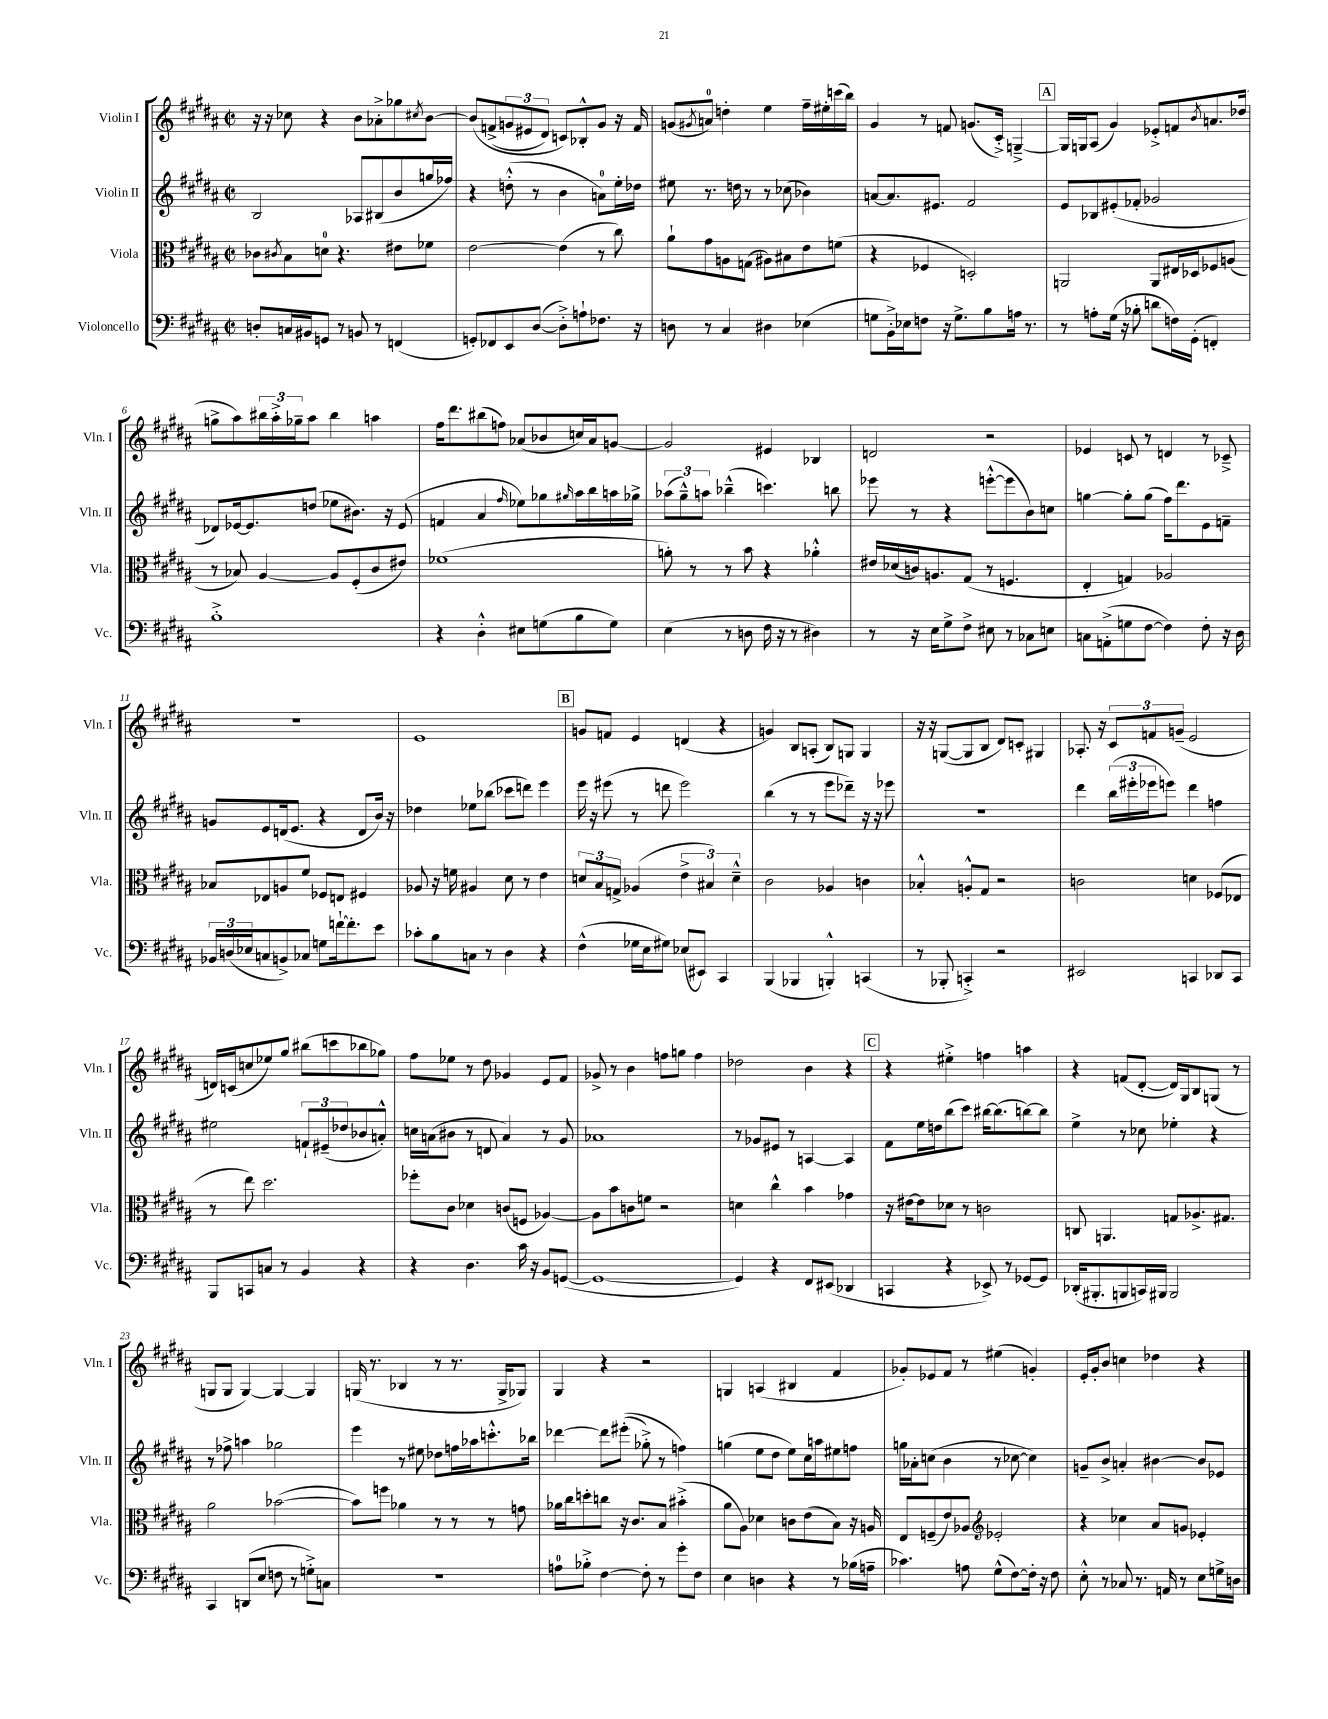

**kern	**kern	**kern	**kern
*part4	*part3	*part2	*part1
*staff4	*staff3	*staff2	*staff1
*I"Violoncello	*I"Viola	*I"Violin II	*I"Violin I
*I'Vc.	*I'Vla.	*I'Vln. II	*I'Vln. I
*clefF4	*clefC3	*clefG2	*clefG2
*k[f#c#g#d#a#]	*k[f#c#g#d#a#]	*k[f#c#g#d#a#]	*k[f#c#g#d#a#]
*M2/2	*M2/2	*M2/2	*M2/2
*met(c|)	*met(c|)	*met(c|)	*met(c|)
=1	=1	=1	=1
8Dn'/L	8c-X\L	2B/	16r
.	.	.	16r
.	8qc#X/	.	.
16Cn/L	8B\	.	8cc-X\
16BB#X/J	.	.	.
8GGn/J	8dn\J	.	4r
8r	4.r	.	.
8BBn/	.	8A-X/L	8b\L
8r	.	(8B#X/	8a-X'^\
(4FFn/	8e#X\L	8b/	8gg-X\
.	.	.	8qcc#X/
.	8f-X\J	16ggn/L	[8b\J
.	.	16ff-X/JJ)	.
=2	=2	=2	=2
8GGn'/L)	[2e\	4r	(8b/L]
8FF-X/	.	.	(8fn^/
8EE/	.	(8ddn'^^\	12gn/
.	.	.	12e#X/
([8D#/J	.	8r	.
.	.	.	12d#/J)
8D#'^\L])	(4e\]	4b\	8cn/L)
8An`\	.	.	8B-X'^^/
8.F-X\J	8r	8an\L)	8g/J
.	8cc#\)	16ee'\L	16r
16r	.	16dd-X\JJ	16f/
=3	=3	=3	=3
8Dn\	8a#`\L	8ee#X\	(8gn/L
.	.	.	8qg#X/
8r	8g#\	8.r	8an/J)
4C#/	8An\	.	4ddn'\
.	.	16ddn\	.
.	(8Gn\J	8r	.
4D#X\	8A#X\L)	8r	4ee\
.	8B#X\	(8cc-X\	.
(4E-X\	8e\	4b-X\)	16ff#~\LL
.	.	.	16ee#X'\
.	(8fn\J	.	(16cccn\
.	.	.	16bb\JJ)
=4	=4	=4	=4
8Gn\L	4r	[8an/L	4g#/
16BB'^\L)	.	8.a/]	.
16E-X\J	.	.	.
8Fn\J	4F-X/	.	8r
.	.	8.e#X/J	.
16r	.	.	8fn/
8.G^\L	.	.	.
.	2Dn'/)	2f#/	(8.gn/L
8B\	.	.	.
.	.	.	16c#'^/Jk)
16An\Jk	.	.	[4Gn~^/
8.r	.	.	.
!!LO:REH:place=s1:t=A
=5	=5	=5	=5
8r	2AAn/	8e/L	16G/LL]
.	.	.	16Gn/J
8An'\L	.	8B-X/	(8A#/J
(16G#\Jk	.	(8e#X'/	4g#/)
16r	.	.	.
8B-X'\	.	8f-X'/J	.
8dn\L	8AA/L	2g-X/	8e-X'^/L
16Fn\L)	16E#X/L	.	8fn/
(16GG#'\JJ	16D-X/J	.	.
.	.	.	8qb/
4FFn'/)	8F-X/	.	8.an/
.	(8An/J	.	.
.	.	.	(16dd-X/Jk
!!LO:LB:g=z
=6	=6	=6	=6
1B'^	8r	8d-X/L)	8ggn^\L
.	8B-X/)	[16e-X/k	8aa#\)
.	.	8.e-/]	.
.	[4A#/	.	24bb#X\L
.	.	.	24aa#'^\
.	.	.	24gg-X~\J
.	.	(8ddn/J	8aa#\J
.	8A#/L]	8ee-X\L	4bb#\
.	(8F#'/	8.b#X\J)	.
.	8c#/	.	4aan\
.	.	16r	.
.	8e#X/J)	(8e-/	.
=7	=7	=7	=7
4r	(1f-X	4fn/	16ff#\KL
.	.	.	8.ddd#\
4D#'^^\	.	4a#/	(8bb#X\
.	.	.	8ffn\J)
.	.	16qqff#/	.
8E#X\L	.	8ee-X\L)	(8a-X/L
(8Gn\	.	8gg-X\	8b-X/
.	.	16qqgg#X/	.
8B\	.	16aa#\L	16ccn/L)
.	.	16bb\	16a-/J
8G\J)	.	16aan\	[8gn/J
.	.	16gg-X^\JJ	.
=8	=8	=8	=8
(4E\	8an'\)	(12aa-X\L	2g/]
.	.	12gg#~^^\)	.
.	8r	.	.
.	.	12aan\J	.
8r	8r	(4bb-X~^^\	.
8Dn\	8b\	.	.
16F#\	4r	4.cccn\)	4e#X/
16r	.	.	.
8r	.	.	.
4D#X\)	4a-X'^^\	.	4B-X/
.	.	8bbn\	.
=9	=9	=9	=9
8r	16e#X/LL	8eee-X\	2dn/
.	(16d-X/	.	.
16r	16cn/J)	8r	.
16E\KL	8.An/	.	.
8G#^\	.	4r	.
8F#^\J	(8G#/J	.	.
8E#X\	8r	([8eeen'^^\L	2r
8r	4.Fn/	8eee\]	.
8C-X\L	.	8b\)	.
8En\J	.	8ccn\J	.
=10	=10	=10	=10
8Cn\L	4E'/	[4ggn\	4e-X/
(8AAn'^\	.	.	.
8Gn\	4Gn/)	8gg'\L]	8cn/
[8F#\J	.	(8gg\J	8r
4F#\])	2A-X/	16ff#\KL)	4dn/
.	.	8.ddd#\	.
8F#'\	.	8e\	8r
16r	.	8fn~\J	8c-X~^/
16D#\	.	.	.
!!LO:LB:g=z
=11	=11	=11	=11
24BB-X/LL	8B-X/L	8gn/L	1r
(24Dn/	.	.	.
24E-X/J	.	.	.
8Cn/	8E-X/	8e/	.
8BBn^/)	8An/	(16dn/k	.
.	.	8.e/J	.
8C-X/J	8f#/J	.	.
8Gn\L	8F-X/L	4r	.
[16fn`\k	8En/J	.	.
8.f'\]	.	.	.
.	4F#X/	8d/L	.
8e\J	.	16b/Jk)	.
.	.	16r	.
=12	=12	=12	=12
8c-X'\L	8A-X/	4dd-X\	1e
8B\	16r	.	.
.	16fn\	.	.
8Cn\J	4A#X/	8ee-X\L	.
8r	.	(8bb-X\J	.
4D#\	8d#\	8ccc-X\L	.
.	8r	8dddn\J)	.
4r	4e\	4eee\	.
!!LO:REH:place=s1:t=B
=13	=13	=13	=13
(4F#^^\	12dn/L	16eee\	8gn/L
.	.	16r	.
.	12B/	.	.
.	.	(8eee#X\	8fn/J
.	12Gn^/J	.	.
16G-X\LL	(4A-X/	8r	4e/
16E\J	.	.	.
8G#X\J)	.	8dddn\	.
(8E-X/L	6e^\	2eee#\)	(4dn/
8EE#X/J)	.	.	.
.	6B#X/)	.	.
4CC#/	.	.	4r
.	6d~^^\	.	.
=14	=14	=14	=14
(4BBB/	2c#\	(4bb\	4gn/)
4BBB-X/	.	8r	8B/L
.	.	8r	(8An'/J
4BBBn'^^/)	4A-X/	8eee\L	8B/L)
.	.	8ddd-X~\J)	8Gn/J
(4CCn/	4cn\	16r	4G/
.	.	16r	.
.	.	8eee-X\	.
=15	=15	=15	=15
8r	4B-X'^^/	1r	16r
.	.	.	16r
8BBB-X'/	.	.	([8Gn/L
4CCn'^/)	8An'^^/L	.	8G/]
.	8G#/J	.	8B/J
2r	2r	.	8d#/L)
.	.	.	8cn'/J
.	.	.	4G#X/
=16	=16	=16	=16
2EE#X/	2cn\	4ddd#\	8.A-X'/
.	.	.	16r
.	.	(24bb\LL	12c#/L
.	.	24eee#X'\	.
.	.	24eee-X\J	12fn/
.	.	8eeen\J)	.
.	.	.	(12gn~/J
4CCn/	4dn\	4ddd#\	2e/
8DD-X/L	(8F-X/L	4ffn\	.
8CC/J	8E-X/J	.	.
!!LO:LB:g=z
=17	=17	=17	=17
8BBB/L	8r	2ee#X\	16dn/LL)
.	.	.	(16cn/J
8CCn/	8ee\)	.	8ccn/
8Cn/J	2.dd#\	.	8ee-X/)
8r	.	.	8gg#/J
4BB/	.	12fn`/L	(8bb#X\L
.	.	(12e#X~/	.
.	.	.	8cccn\
.	.	12dd-X/	.
4r	.	8b-X/	8bb-X\
.	.	8an'^^/J)	8gg-X\J)
=18	=18	=18	=18
4r	8ff-X'\L	16ccn\LL	8ff#\L
.	.	(16an\J	.
.	8c#\J	8b#X\J	8ee-X\J
4.D#\	4d-X\	8r	8r
.	.	8dn/	8dd#\
.	(8cn/L	4a/)	4g-X/
16c#\	8Fn/J	.	.
16r	.	.	.
8BB/L	[4A-X/)	8r	8e/L
([8GGn/J	.	8g#/	8f#/J
=19	=19	=19	=19
1GG_	8A-\L]	1a-X	8g-X^/
.	8b\	.	8r
.	8cn\	.	4b\
.	8fn\J	.	.
.	2r	.	8ffn\L
.	.	.	8ggn\J
.	.	.	4ff\
=20	=20	=20	=20
4GG/])	4dn\	8r	2dd-X\
.	.	8g-X/L	.
4r	4cc#^^\	8e#X/J	.
.	.	8r	.
8FF#/L	4b\	[4An/	4b\
(8EE#X/J	.	.	.
4DD-X/	4g-X\	4A/]	4r
!!LO:REH:place=s1:t=C
=21	=21	=21	=21
4CCn/	16r	8f#\L	4r
.	[16e#X\KL	.	.
.	8e#\]	16ee\L	.
.	.	16ddn\J	.
4r	8d-X\J	(8bb\	4ee#X'^\
.	8r	8ccc#\J)	.
8EE-X^/)	2cn\	[16bb#X\KL	4ffn\
.	.	(8.bb#\]	.
8r	.	.	.
[8GG-X/L	.	[8bbn\)	4aan\
8GG-/J]	.	8bb\J]	.
=22	=22	=22	=22
(16DD-X'/KL	8Cn/	4ee^\	4r
8.BBB#X'/	.	.	.
.	4.AAn/	.	.
8BBBn/	.	8r	(8fn/L
16CCn/L)	.	8cc-X\	[8d#'/J
16BBB#X/JJ	.	.	.
2BBB#/	8Gn/L	4ee-X'\	16d#/LL])
.	.	.	16G#/J
.	8.A-X^/	.	8B/
.	.	4r	(8Gn/J
.	8.G#X/J	.	.
.	.	.	8r
!!LO:LB:g=z
=23	=23	=23	=23
4CC#/	2a#\	8r	8Gn/L
.	.	8ff-X^\	8G/J
(8DDn/L	.	4aan\	[4G/)
8E/J	.	.	.
8Fn\	([2b-X\	2gg-X\	4G/_
8r	.	.	.
8Gn'^\L)	.	.	4G/]
8Cn\J	.	.	.
=24	=24	=24	=24
1r	8b-\L])	4eee\	(16Gn/
.	.	.	8.r
.	8ffn\J	.	.
.	4a-X\	8r	4B-X/
.	.	8ee#X\	.
.	8r	8dd-X\L	8r
.	8r	16ffn\L	8.r
.	.	16aa-X\J	.
.	8r	8.cccn'^^\	.
.	.	.	16G^/KL
.	8gn\	.	8G-X/J)
.	.	16bb-X\Jk	.
=25	=25	=25	=25
8An\L	16a-X\LL	[4ddd-X\	4G#/
.	16cc#\J	.	.
8B-X'^\J	8ddn'\	.	.
[4F#\	8ccn\J	8ddd-\L]	4r
.	16r	((8eee#X'\J	.
.	8.c#/L	.	.
8F#'\]	.	8gg-X'^\)	2r
8r	8B/J	8r	.
8g#'\L	(4b#X'^\	4ffn\)	.
8F#\J	.	.	.
=26	=26	=26	=26
4E\	8a#\L	(4ggn\	4Gn/
.	8A#\J)	.	.
4Dn\	4d-X\	8ee\L	(4An/
.	.	8dd#\J	.
4r	8cn\L	8ee\L)	4B#X/
.	(8e\	16cc#\L	.
.	.	16aan\J	.
8r	8B\J)	8ee#X\	4f#/
(16B-X\LL	16r	8ffn\J	.
16An~\JJ	16An/	.	.
=27	=27	=27	=27
4.c-X\)	8E/L	16ggn\LL	8g-X'/L)
.	.	16a-X'\J	.
.	(8Fn~/	(8ccn\J	8e-X/
.	8e/)	4b\	8f#/J
8An\	8A-X/J	.	8r
*	*clefG2	*	*
(8G#^^\L	2e-X'/	8r	(4ee#X\
[8F#\)	.	[8cc-X\	.
16F#'\Jk]	.	4cc-\])	4gn'/)
16r	.	.	.
8F#\	.	.	.
=28	=28	=28	=28
8E'^^\	4r	8gn~/L	16e'/LL
.	.	.	16g#'/J
8r	.	8b^/J	8b/J
8C-X/	4cc-X\	4an'/	4ccn\
8.r	.	.	.
.	8a#/L	[4b#X\	4dd-X\
16AAn/	.	.	.
8r	8gn/J	.	.
8E\L	4e-X'/	8b#/L]	4r
16Gn^\L	.	8e-X/J	.
16Dn\JJ	.	.	.
==	==	==	==
*-	*-	*-	*-
